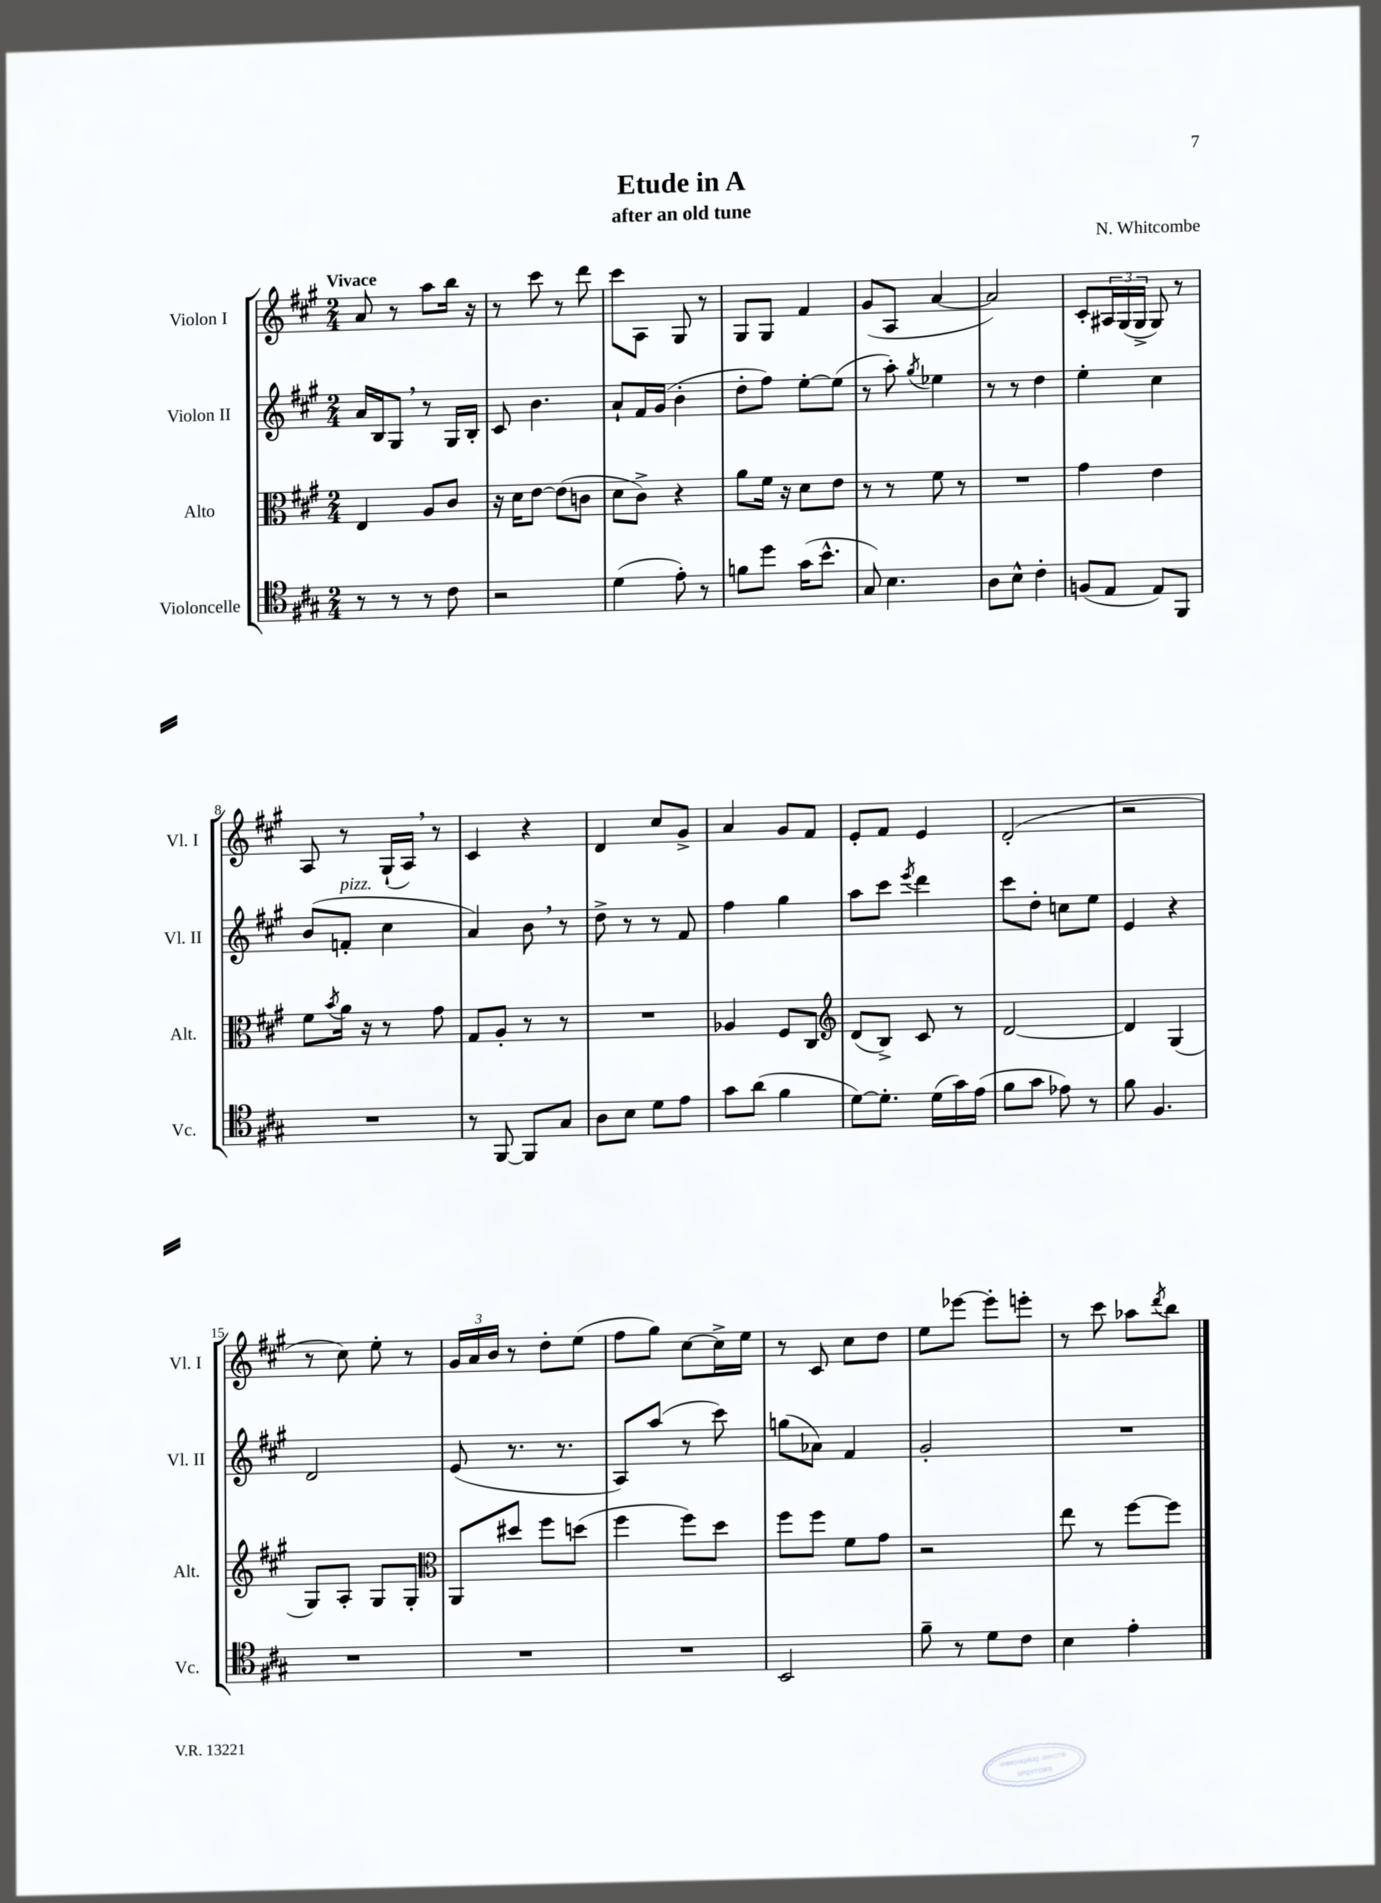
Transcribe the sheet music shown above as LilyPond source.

\header { title = "Etude in A" composer = "N. Whitcombe" subtitle = "after an old tune" }
<<
\new StaffGroup <<
\new Staff = "s0" \with { instrumentName = "Violon I" shortInstrumentName = "Vl. I" } {
    \clef treble \key a \major \numericTimeSignature \time 2/4 \tempo "Vivace"
    a'8 r8 a''8 b''16 r16 |
    r8 cis'''8 r8 d'''8 |
    cis'''8 a8 gis8 r8 |
    gis8 gis8 fis'4 |
    gis'8( a8 a'4~ |
    a'2) |
    cis'8-. \tuplet 3/2 { ais16 gis16( gis16-> } gis8) r8 |
    a8 r8 gis16-!( a16) \breathe r8 |
    cis'4 r4 |
    d'4 cis''8 gis'8-> |
    a'4 gis'8 fis'8 |
    e'8-. fis'8 e'4 |
    d'2-.( |
    r2 |
    r8 cis''8) e''8-. r8 |
    \tuplet 3/2 { gis'16 a'16 b'16 } r8 d''8-. e''8( |
    fis''8 gis''8) cis''8~ cis''16-> e''16 |
    r8 cis'8 cis''8 d''8 |
    e''8 ees'''8~ ees'''8-. e'''8-. |
    r8 cis'''8 aes''8 \acciaccatura { d'''8 } b''8 \bar "|." |
}
\new Staff = "s1" \with { instrumentName = "Violon II" shortInstrumentName = "Vl. II" } {
    \clef treble \key a \major \numericTimeSignature \time 2/4
    a'16 b16 gis8 \breathe r8 gis16 b16-. |
    cis'8 b'4. |
    a'8-! fis'16 gis'16( b'4-. |
    d''8-. fis''8) e''8~-. e''8( |
    r8 a''8-.) \acciaccatura { gis''8 } ees''4 |
    r8 r8 d''4 |
    e''4-. cis''4 |
    b'8( f'8-.^\markup { \italic "pizz." } cis''4 |
    a'4) b'8 \breathe r8 |
    d''8-> r8 r8 fis'8 |
    fis''4 gis''4 |
    a''8 cis'''8 \acciaccatura { e'''8 } d'''4 |
    cis'''8 d''8-. c''8 e''8 |
    e'4 r4 |
    d'2 |
    e'8( r8. r8. |
    a8) a''8( r8 cis'''8) |
    g''8( aes'8) fis'4 |
    gis'2-. |
    R2 \bar "|." |
}
\new Staff = "s2" \with { instrumentName = "Alto" shortInstrumentName = "Alt." } {
    \clef alto \key a \major \numericTimeSignature \time 2/4
    e4 a8 cis'8 |
    r16 d'16 e'8~ e'8( c'8 |
    d'8 cis'8->) r4 |
    a'8 fis'16 r16 d'8 e'8 |
    r8 r8 fis'8 r8 |
    R2 |
    gis'4 e'4 |
    fis'8 \acciaccatura { b'8 } a'16 r16 r8 gis'8 |
    gis8 a8-. r8 r8 |
    R2 |
    aes4 fis8 cis8 |
    \clef treble d'8( b8->) cis'8 r8 |
    d'2~ |
    d'4 gis4( |
    gis8) a8-. gis8 gis8-. |
    \clef alto a,8 dis''8 fis''8 d''8( |
    fis''4 fis''8) d''8 |
    fis''8 fis''8 fis'8 gis'8 |
    r2 |
    e''8 r8 fis''8~ fis''8 \bar "|." |
}
\new Staff = "s3" \with { instrumentName = "Violoncelle" shortInstrumentName = "Vc." } {
    \clef tenor \key a \major \numericTimeSignature \time 2/4
    r8 r8 r8 cis'8 |
    r2 |
    d'4( e'8-.) r8 |
    f'8 d''8 gis'16( b'8.-^ |
    gis8) b4. |
    a8 b8-^ cis'4-. |
    f8( e8 e8) fis,8 |
    R2 |
    r8 fis,8~ fis,8 gis8 |
    a8 b8 d'8 e'8 |
    gis'8 a'8( fis'4 |
    d'8~) d'8.-. d'16( gis'16) e'16( |
    fis'8 gis'8 ees'8) r8 |
    fis'8 fis4. |
    R2 |
    R2 |
    R2 |
    b,2 |
    fis'8-- r8 d'8 cis'8 |
    b4 e'4-. \bar "|." |
}
>>
>>
